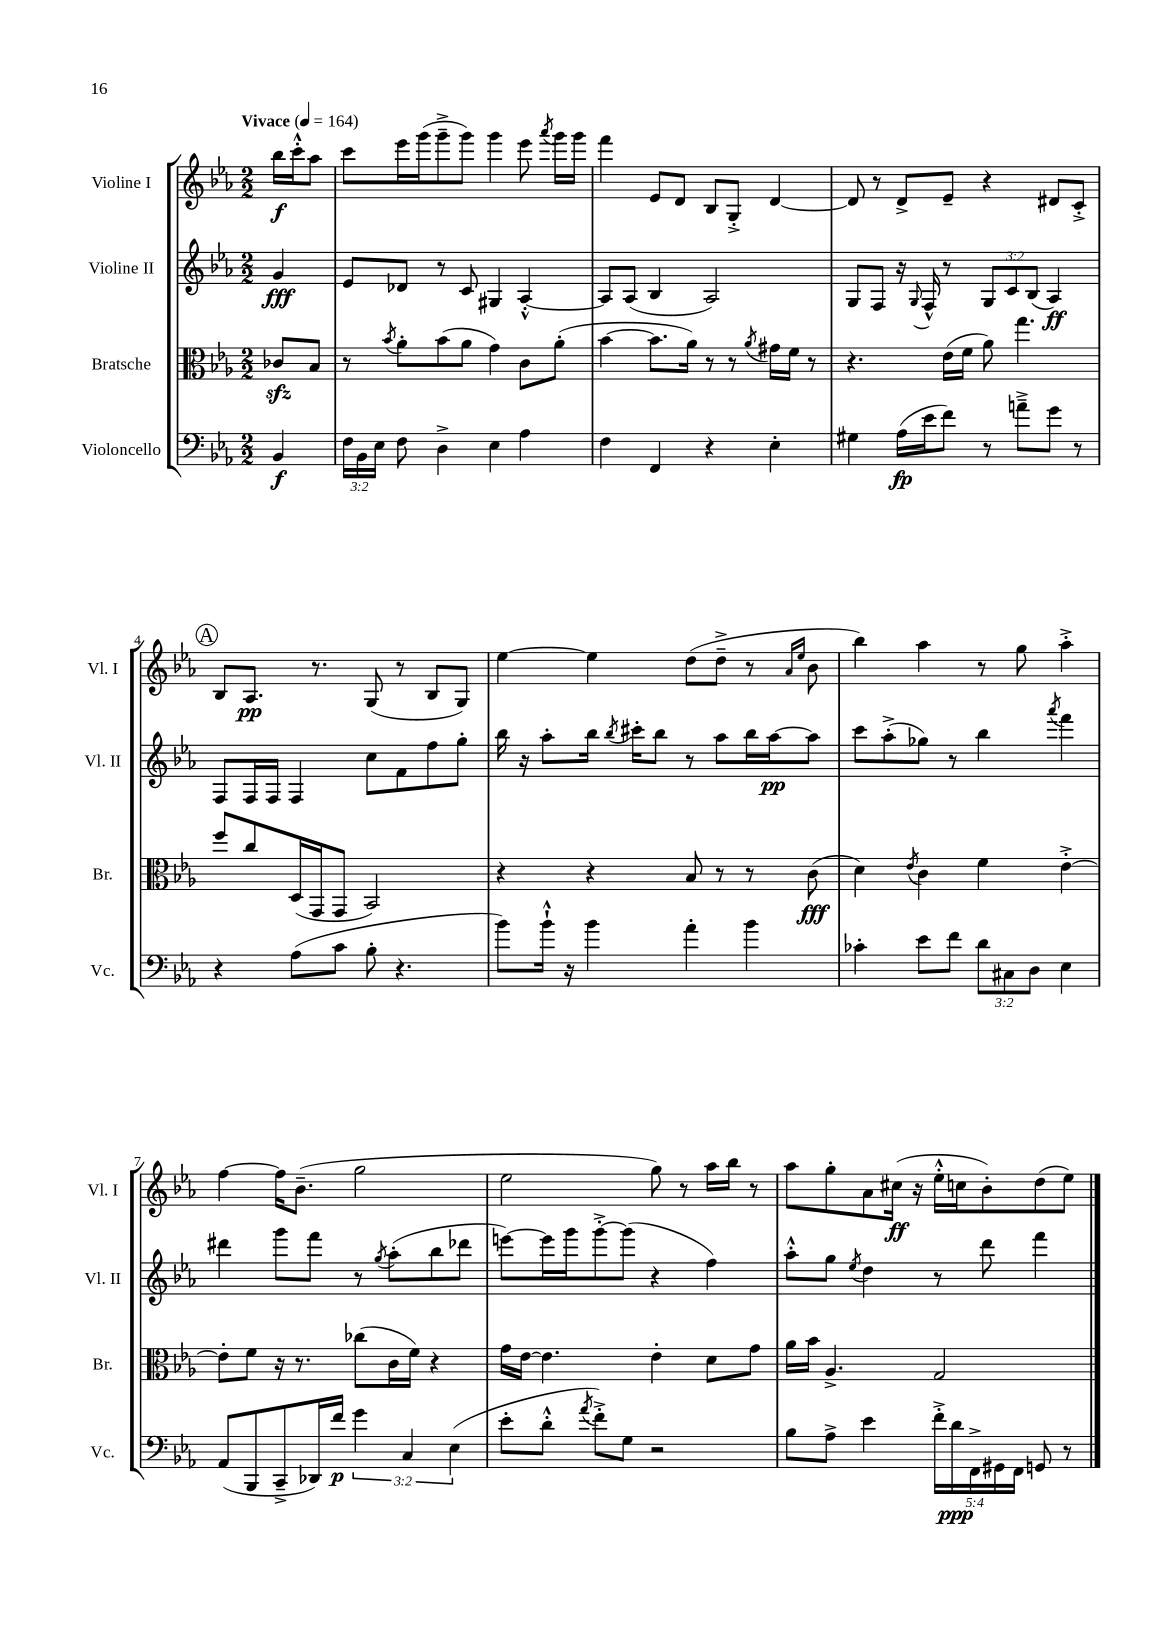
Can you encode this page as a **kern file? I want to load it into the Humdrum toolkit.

**kern	**kern	**kern	**kern
*staff4	*staff3	*staff2	*staff1
*clefF4	*clefC3	*clefG2	*clefG2
*k[b-e-a-]	*k[b-e-a-]	*k[b-e-a-]	*k[b-e-a-]
*M2/2	*M2/2	*M2/2	*M2/2
*MM164	*MM164	*MM164	*MM164
4BB-	8c-	4g	16bb-
.	.	.	16ccc'^^
.	8B-	.	8aa-
=	=	=	=
24F	8r	8e-	8ccc
24BB-	.	.	.
24E-	.	.	.
.	8qb-	.	.
8F	8a-'	8d-	16eee-
.	.	.	(16ggg
4D^	(8b-	8r	8ggg~^
.	8a-	8c	8ggg)
4E-	4g)	4G#	4ggg
4A-	8c	[4A-'^^	8eee-
.	.	.	8qaaa-
.	(8a-'	.	16ggg
.	.	.	16ggg
=	=	=	=
4F	[4b-	8A-]	4fff
.	.	(8A-	.
4FF	8.b-]	4B-	8e-
.	.	.	8d
.	16a-)	.	.
4r	8r	2A-)	8B-
.	8r	.	8G'^
.	8qa-	.	.
4E-'	16g#	.	[4d
.	16f	.	.
.	8r	.	.
=	=	=	=
4G#	4.r	8G	8d]
.	.	8F	8r
(16A-	.	16r	8d^
.	.	8qqG	.
16e-	.	16F^^	.
8f)	(16e-	8r	8e-~
.	16f	.	.
8r	8a-)	12G	4r
.	.	12c	.
8a~^	4.gg	.	.
.	.	(12B-	.
8g	.	4A-)	8d#
8r	.	.	8c'^
=	=	=	=
4r	8ff	8F	8B-
.	8cc	16F	8.A-
.	.	16F	.
(8A-	(16D	4F	.
.	16GG	.	8.r
8c	8GG	.	.
8B-'	2BB-)	8cc	(8G
4.r	.	8f	8r
.	.	8ff	8B-
.	.	8gg'	8G)
=	=	=	=
8b-)	4r	16bb-	[4ee-
.	.	16r	.
16b-`^^	.	8aa-'	.
16r	.	.	.
4b-	4r	16bb-	4ee-]
.	.	8qbb-	.
.	.	16ccc#'	.
.	.	8bb-	.
4a-'	8B-	8r	(8dd
.	8r	8aa-	8dd~^
4b-	8r	16bb-	8r
.	.	[16aa-	.
.	.	.	16qqa-
.	.	.	16qqee-
.	(8c	8aa-]	8b-
=	=	=	=
4c-'	4d)	8ccc	4bb-)
.	.	(8aa-'^	.
.	8qe-	.	.
8e-	4c	8gg-)	4aa-
8f	.	8r	.
12d	4f	4bb-	8r
12C#	.	.	.
.	.	.	8gg
12D	.	.	.
.	.	8qaaa-	.
4E-	[4e-'^	4fff	4aa-'^
=	=	=	=
(8AA-	8e-']	4ddd#	[4ff
8BBB-	8f	.	.
8CC~^	16r	8ggg	16ff]
.	8.r	.	(8.b-~
16DD-)	.	8fff	.
16f	.	.	.
6g	(8cc-	8r	2gg
.	.	8qgg	.
.	16c	(8aa-'	.
6C	.	.	.
.	16f)	.	.
.	4r	8bb-	.
(6E-	.	.	.
.	.	8ddd-	.
=	=	=	=
8e-'	16g	[8eee)	2ee-
.	[16e-	.	.
8d'^^	4.e-]	16eee]	.
.	.	16ggg	.
8qa-	.	.	.
8f'^)	.	[8ggg'^	.
8G	.	(8ggg]	.
2r	4e-'	4r	8gg)
.	.	.	8r
.	8d	4ff)	16aa-
.	.	.	16bb-
.	8g	.	8r
=	=	=	=
8B-	16a-	8aa-'^^	8aa-
.	16b-	.	.
8A-^	4.A-^	8gg	8gg'
.	.	8qee-	.
4e-	.	4dd	8a-
.	.	.	(16cc#
.	.	.	16r
20f'^	2G	8r	16ee-'^^
20d	.	.	.
.	.	.	16cc
20FF^	.	.	.
.	.	8ddd	8b-')
20GG#	.	.	.
20FF	.	.	.
8GG	.	4fff	(8dd
8r	.	.	8ee-)
==	==	==	==
*-	*-	*-	*-
